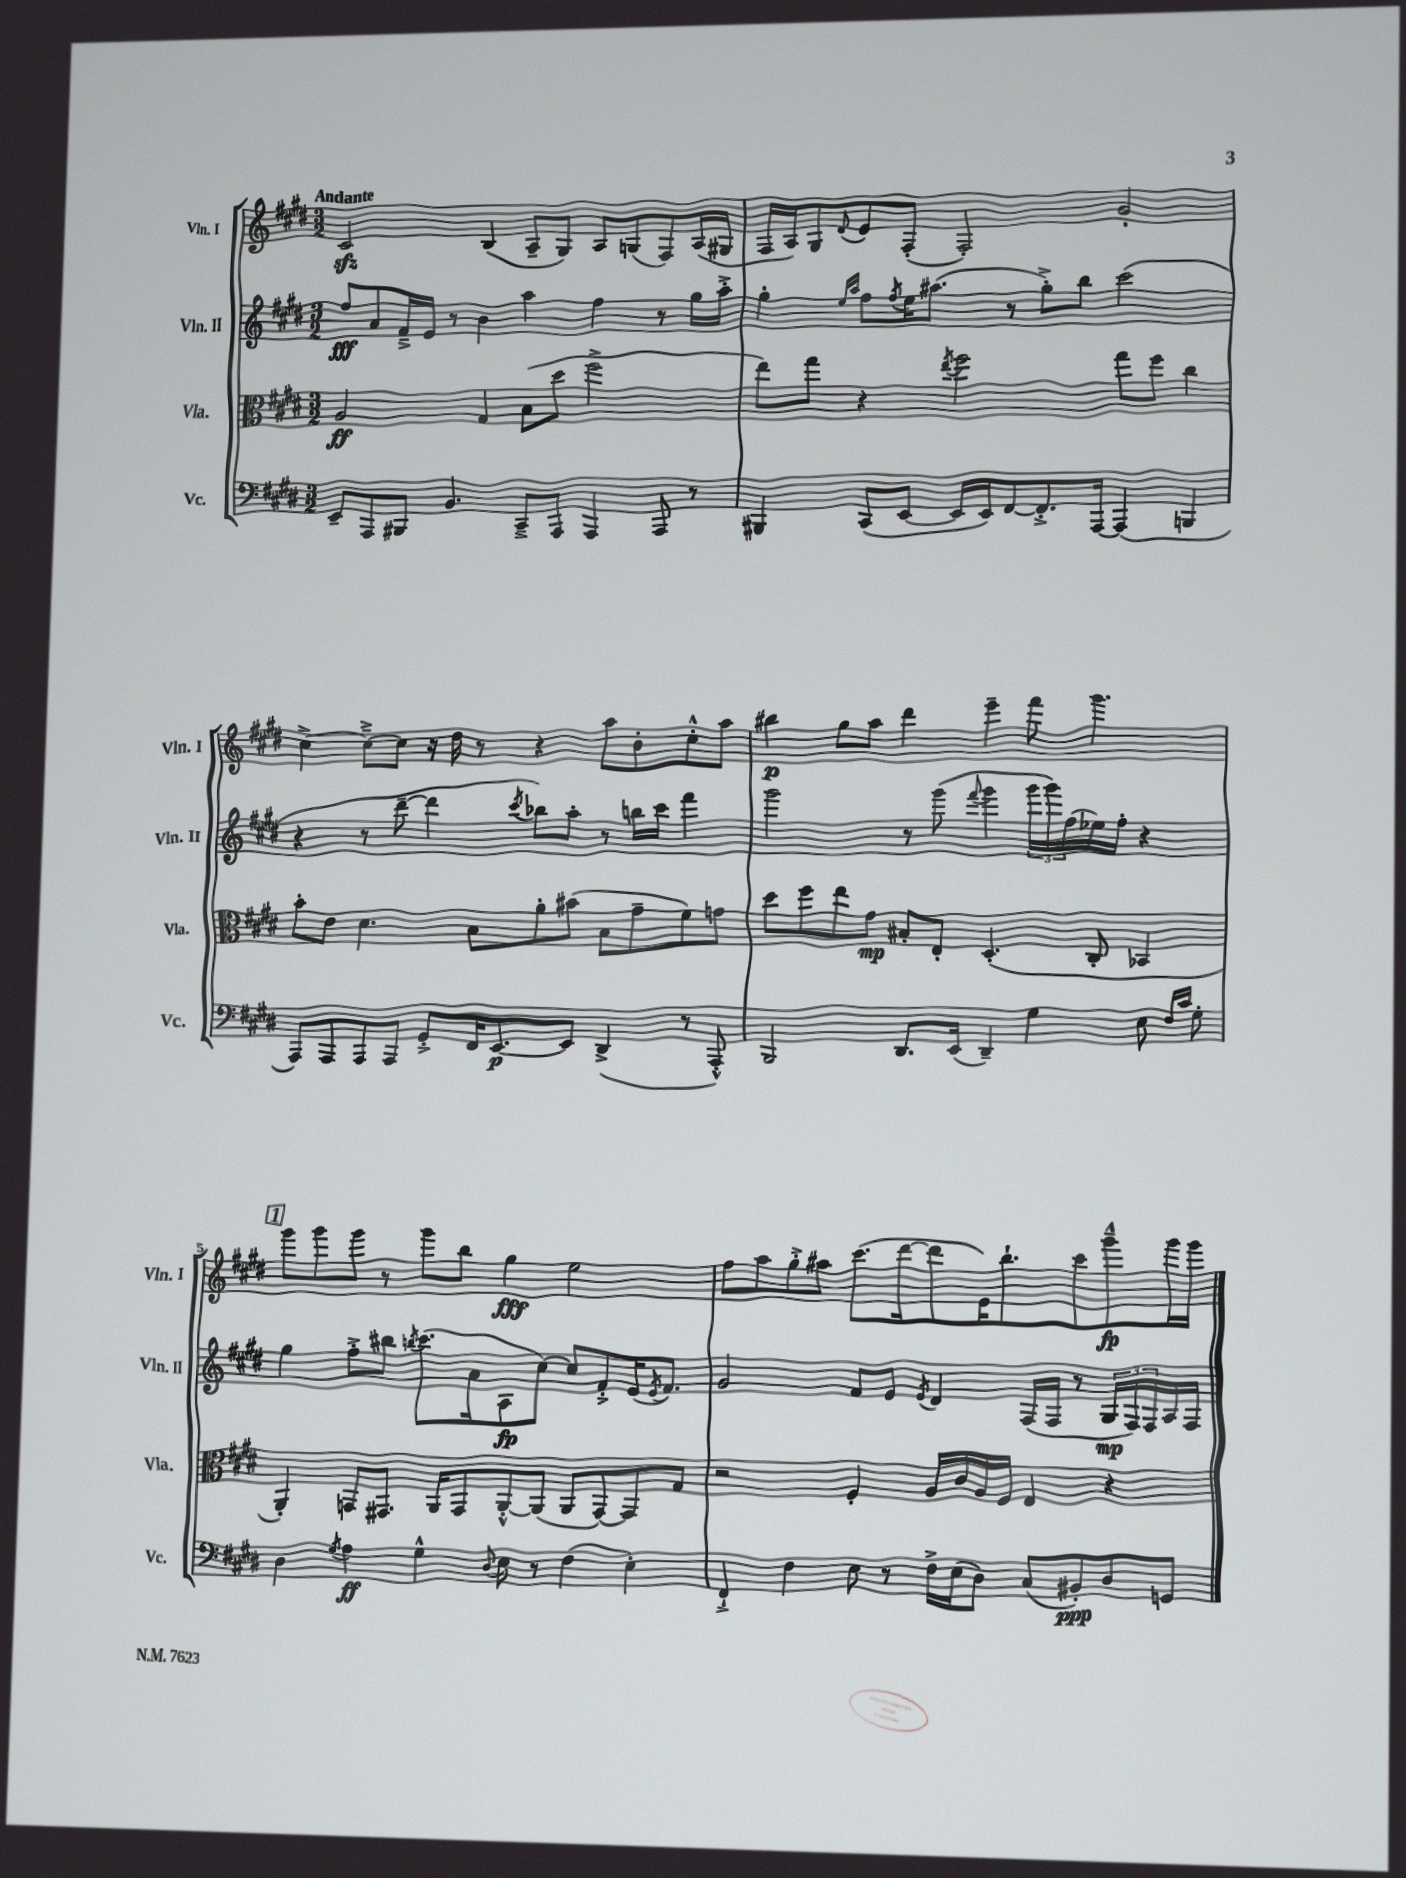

**kern	**kern	**kern	**kern
*staff4	*staff3	*staff2	*staff1
*clefF4	*clefC3	*clefG2	*clefG2
*k[f#c#g#d#]	*k[f#c#g#d#]	*k[f#c#g#d#]	*k[f#c#g#d#]
*M3/2	*M3/2	*M3/2	*M3/2
8EE~/L	2A/	8ff#/L	2c#/
8AAA/	.	8a/	.
8BBB#/J	.	16f#~^/L	.
.	.	16e/JJ	.
4.BB/	.	8r	.
.	4G#/	4b\	(4B/
8CC#~^/L	(8B\L	4aa\	8A~/L
8AAA/J	8dd#\J	.	8G#/J)
4AAA/	2ff#^\	4ff#\	8A/L
.	.	.	(8G/
8AAA/	.	8r	8F#/)
8r	.	16gg#\LL	(16A/L
.	.	16aa'^\JJ	16G#/JJ
=	=	=	=
4BBB#/	8ee\L)	4gg#'\	16F#/LL
.	.	.	16A/J)
.	8gg#\J	.	8G#/
.	.	16qqee/LL	.
.	.	16qqaa/JJ	8qqd#/
(8CC#/L	4r	8ff#\L	8e/
.	.	8qff#/	.
[8EE/J	.	16ee\K	(8F#'/J
.	.	(8.aa#\J	.
.	8qee/	.	.
16EE/]LL	2ff#\	.	2F#'/)
16EE/J)	.	.	.
[8FF#/	.	8r	.
8.FF#'^/]	.	8gg#'^\L)	.
.	.	8bb\J	.
[16AAA/Jk	.	.	.
(4AAA/]	8gg#\L	(2ccc#\	2g#'/
.	8ff#\J	.	.
4BBB/	4cc#\	.	.
=	=	=	=
8AAA/L)	8b'\L	4r	[4cc#^\
8AAA/	8e\J	.	.
8AAA/	4.d#\	8r	8cc#~^\_L
8AAA/J	.	[8ddd#~\	8cc#\]J
8GG#'^/L	.	4ddd#\]	16r
.	.	.	16dd#\
16FF#/K	8B\L	.	8r
[8.EE/	.	.	.
.	.	8qccc#/	.
.	8a'\	8bb-\L)	4r
8EE/]J	(8b#\J	8aa'\J	.
(4DD#^/	8B\L	8r	8aa\L
.	8g#~\	16bb\LL	8b'\
.	.	16ccc#\JJ	.
8r	8f#\)	4fff#\	8cc#'^^\
8AAA'^^/)	8g\J	.	8aa\J
=	=	=	=
2BBB/	8dd#\L	2ggg#\	4bb#\
.	8ff#\	.	.
.	8ee\	.	8gg#\L
.	8g#\J	.	8aa\J
8.DD#/L	8B#'/L	8r	4ddd#\
.	8E'/J	(8ggg#\	.
(16EE/Jk	.	.	.
.	.	8qqfff#/	.
4DD#~/)	(4.D#'/	4ggg#\	4eee~\
4G#\	.	24ggg#\LL	8fff#\
.	.	24ggg#\)	.
.	.	(24ff#\	.
.	8C#'/	16ee-\)	4.ggg#\
.	.	16ff#'\JJ	.
8E\	4BB-/	4r	.
16qqF#/LL	.	.	.
16qqc#/JJ	.	.	.
8G#'\	.	.	.
=	=	=	=
4D#\	4AA'/)	4gg#\	8ggg#\L
.	.	.	8ggg#\
8qG#/	.	.	.
4A\	8GG/L	8ff#'^\L	8ggg#\J
.	8.GG#/J	8bb#\J	8r
.	.	8qbb/	.
4G#^^\	.	(8.ccc#\L	8ggg#\L
.	16AA/LK	.	.
.	8GG#/	.	8bb\J
.	.	16a\k	.
8qqD#/	.	.	.
8E\	[8AA'^^/	8A\	4gg#\
8r	(8AA/]J	[8cc#\J)	.
(4F#\	8AA/L	8cc#/]L	2ee\
.	[8GG#/)	8f#'^/	.
4E'\)	8GG#/]	(16e/K	.
.	.	8qe/	.
.	.	8.f#/J)	.
.	8G#/J	.	.
=	=	=	=
4FF#`^/	2r	2g#/	8ff#\L
.	.	.	8aa\
4F#\	.	.	8gg#'^\
.	.	.	8aa#\J
8E\	4F#'/	8f#/L	(8.ccc#\L
8r	.	8e/J	.
.	.	.	[16ddd#\k
.	.	8qe/	.
16F#^\LL	16A/LL	4d#/	8ddd#\]
(16E\J	16c#/	.	.
8D#\J)	16A/	.	16e\K)
.	16F#/JJ	.	8.bb`\
(8C#/L	4E/	(16F#/LL	.
.	.	16F#/JJ	.
8BB#'/)	.	8r	8ccc#\
8D#/	4r	24G#/LL	8ggg#~^^\
.	.	24F#/)	.
.	.	24F#/	.
8GG/J	.	16A/	16ggg#\L
.	.	16F#/JJ	16ggg#\JJ
==	==	==	==
*-	*-	*-	*-
